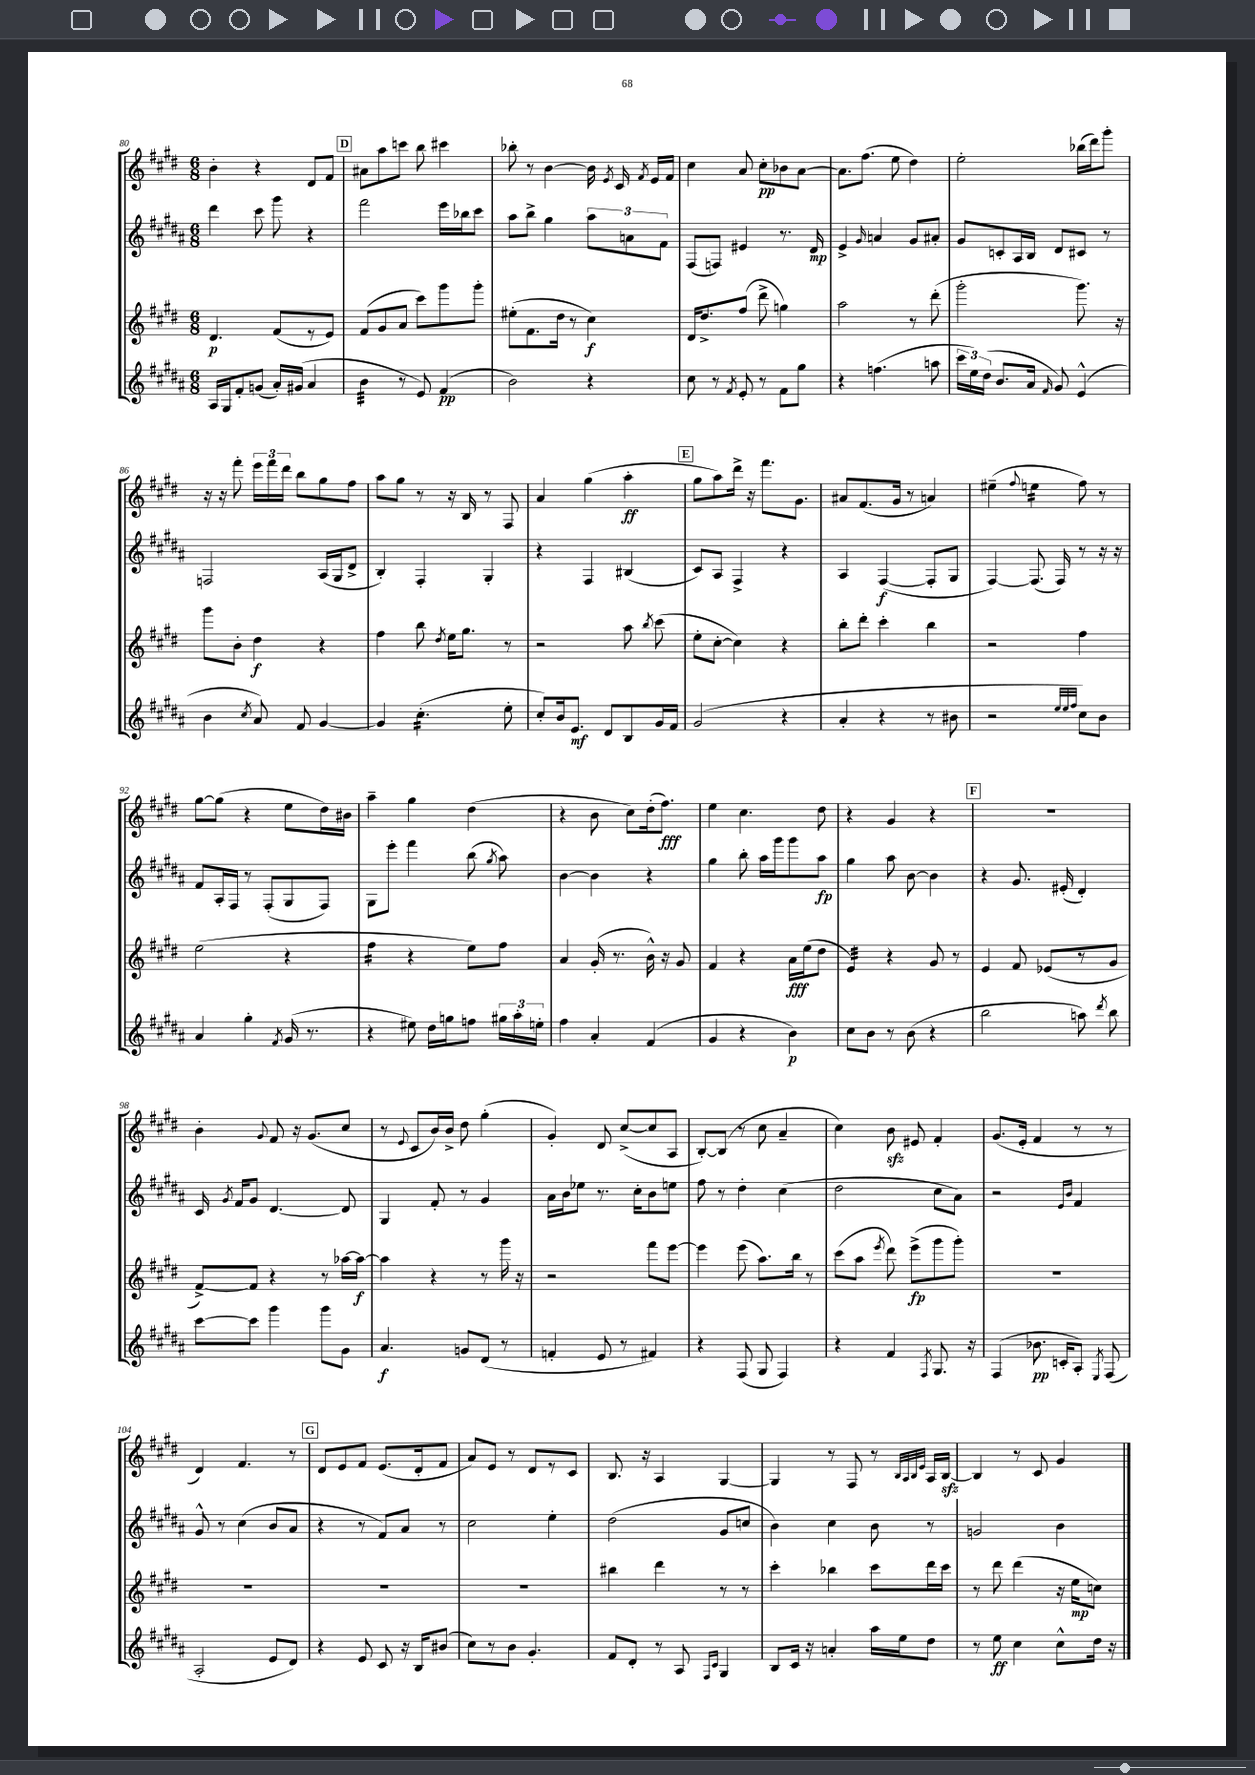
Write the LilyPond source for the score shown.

<<
\new StaffGroup <<
\new Staff = "s0" {
    \clef treble \key e \major \numericTimeSignature \time 6/8
    \autoBeamOff b'4-. r4 dis'8[ fis'8] |
    \mark \markup { \box "D" } ais'8[ a''8 c'''8] b''8 cis'''4 |
    bes''8-. r8 b'4~ b'16 \acciaccatura { e'8 } cis'16 \acciaccatura { fis'8 } e'16[ fis'16] |
    cis''4 a'8 cis''8[-.\pp bes'8 a'8]~ |
    a'8.[ fis''8.]( e''8 dis''4) |
    e''2-. bes''16[( dis'''16) gis'''8]-. |
    r16 r16 fis'''8-. \tuplet 3/2 { e'''16[ fis'''16 dis'''16] } b''8[ gis''8 fis''8] |
    a''8[ gis''8] r8 r16 b16 r8 fis8 |
    a'4 gis''4( a''4-.\ff |
    \mark \markup { \box "E" } gis''8[ a''8) dis'''16]-> r16 fis'''8.[ gis'8.] |
    ais'8[ fis'8.( gis'16] r8 a'4) |
    eis''4--( \appoggiatura { fis''8 } e''4:16 fis''8) r8 |
    gis''8[~ gis''8]( r4 e''8[ dis''16) bis'16] |
    a''4-- gis''4 dis''4( |
    r4 b'8 cis''8[) dis''16-.( fis''8.]\fff) |
    e''4 cis''4. dis''8 |
    r4 gis'4 r4 |
    \mark \markup { \box "F" } R2. |
    b'4-. \appoggiatura { gis'8 } fis'8 r16 gis'8.[( cis''8] |
    r8 \appoggiatura { e'8 } cis'8[ b'16) b'16]-> dis''8 gis''4-.( |
    gis'4-.) dis'8 cis''8[~->( cis''8 a8] |
    b8[~-.) b8]( r8 cis''8 a'4-- |
    cis''4) b'8\sfz eis'8 fis'4-. |
    gis'8.[( e'16]-. fis'4 r8 r8 |
    dis'4) fis'4. r8 |
    \mark \markup { \box "G" } dis'8[ e'8 fis'8] e'8.[( dis'16-. fis'8] |
    a'8[) e'8] r8 dis'8[ r8 cis'8] |
    b8. r16 a4 gis4~ |
    gis4 r8 fis8 r8 \grace { b32[ a32 b32 e'32] } a16[ b16]~\sfz |
    b4 r8 cis'8 gis'4 \bar "|." |
}
\new Staff = "s1" {
    \clef treble \key b \major \numericTimeSignature \time 6/8
    \autoBeamOff dis'''4 cis'''8 gis'''8 r4 |
    \mark \markup { \box "D" } fis'''2 e'''16[ bes''16 cis'''8] |
    ais''8[ b''8]-> gis''4 \tuplet 3/2 { ais''8[ a'8 fis'8] } |
    fis8[( f8]) eis'4 r8. dis'16\mp |
    e'4-> \grace { gis'16 } a'4 gis'8[ ais'8]-. |
    gis'8[ c'8-. ais16 b16] dis'8[ cis'8] r8 |
    f2 ais16[( gis16 dis'8]-> |
    b4-.) fis4-. gis4-. |
    r4 fis4 bis4( |
    \mark \markup { \box "E" } cis'8[) ais8] fis4-> r4 |
    ais4 fis4~\f( fis8[-. gis8] |
    fis4~) fis8.( fis16) r8 r16 r16 |
    fis'8[ ais16-. fis16] r8 fis8[-.( gis8 fis8]) |
    gis8[ e'''8]-. fis'''4 b''8( \acciaccatura { gis''8 } ais''8) |
    b'4~ b'4 r4 |
    gis''4 b''8-. ais''16[ gis'''16 gis'''8 ais''8]\fp |
    gis''4 ais''8 b'8~ b'4 |
    \mark \markup { \box "F" } r4 gis'8. eis'16-.( dis'4-.) |
    cis'16 \acciaccatura { gis'8 } fis'16[ gis'8] dis'4.~ dis'8 |
    gis4 fis'8-. r8 gis'4 |
    ais'16[ b'16 ees''8] r8. cis''16[-. b'8 e''8] |
    fis''8 r8 dis''4-. cis''4( |
    dis''2 cis''8[ ais'8]) |
    r2 \grace { e'16[ b'16] } fis'4 |
    gis'8-^ r8 cis''4( b'8[ ais'8] |
    \mark \markup { \box "G" } r4 r8 fis'8[) ais'8] r8 |
    cis''2 e''4-. |
    dis''2( gis'8[ c''8] |
    b'4) cis''4 b'8 r8 |
    g'2 b'4 \bar "|." |
}
\new Staff = "s2" {
    \clef treble \key e \major \numericTimeSignature \time 6/8
    \autoBeamOff dis'4.\p fis'8[( r8 e'8]) |
    \mark \markup { \box "D" } fis'8[( gis'8 a'8] cis'''8[) gis'''8 gis'''8]-. |
    eis''8[-.( fis'8. dis''16] r8 cis''4\f) |
    dis'16[ dis''8.-> fis''8]( dis'''8-> g''4) |
    a''2 r8 dis'''8-.( |
    gis'''2-. gis'''8.) r16 |
    gis'''8[ b'8]-. dis''4\f r4 |
    fis''4 b''8 \acciaccatura { dis''8 } e''16[ gis''8.] r8 |
    r2 a''8 \acciaccatura { b''8 } cis'''8( |
    \mark \markup { \box "E" } e''8[-. cis''8]~-. cis''4) r4 |
    b''8[-. dis'''8]-. cis'''4-. b''4 |
    r2 fis''4 |
    e''2( r4 |
    fis''4:16 r4 e''8[) fis''8] |
    a'4 gis'16-.( r8. b'16-^) r16 gis'8 |
    fis'4 r4 a'16[\fff e''16( dis''8] |
    e'4:32) r4 gis'8 r8 |
    \mark \markup { \box "F" } e'4 fis'8 ees'8[( r8 gis'8] |
    fis'8[~->) fis'8] r4 r8 aes''16[~ aes''16]~\f |
    aes''4 r4 r8 gis'''16 r16 |
    r2 fis'''8[ e'''8]~ |
    e'''4 e'''8( a''8.[) b''16] r8 |
    cis'''8[( a''8] \acciaccatura { e'''8 } dis'''8) e'''8[->\fp( gis'''8 gis'''8]-.) |
    R2. |
    R2. |
    \mark \markup { \box "G" } R2. |
    R2. |
    bis''4 dis'''4 r8 r8 |
    cis'''4-. bes''4 cis'''8[ dis'''16 cis'''16] |
    r8 dis'''8 dis'''4( r16 e''16[\mp c''8]) \bar "|." |
}
\new Staff = "s3" {
    \clef treble \key b \major \numericTimeSignature \time 6/8
    \autoBeamOff ais16[ gis16 fis'8-. g'8]( ais'16[-.) gis'16]( ais'4 |
    \mark \markup { \box "D" } b'4:32 r8 e'8) fis'4\pp( |
    b'2) r4 |
    cis''8 r8 \acciaccatura { fis'8 } e'8-. r8 fis'8[ gis''8] |
    r4 f''4.( a''8 |
    \tuplet 3/2 { cis'''16[ e''16) dis''16]( } b'8.[ ais'16] \grace { fis'16 } gis'8) e'4-^( |
    b'4 \acciaccatura { cis''8 } ais'8) fis'8 gis'4~ |
    gis'4 cis''4.:16-.( e''8-. |
    cis''8[-.) b'16 e'8.]\mf dis'8[ b8 gis'16 fis'16] |
    \mark \markup { \box "E" } gis'2( r4 |
    ais'4-. r4 r8 bis'8 |
    r2 \grace { e''32[ e''32 fis''32] } cis''8[) b'8] |
    ais'4 gis''4-. \acciaccatura { fis'8 } gis'16( r8. |
    r4 eis''8) dis''16[ g''16 f''8] \tuplet 3/2 { gis''16[ ais''16-. e''16]-. } |
    fis''4 ais'4-. fis'4( |
    gis'4 r4 b'4\p) |
    cis''8[ b'8] r8 b'8( r4 |
    \mark \markup { \box "F" } b''2 a''8) \acciaccatura { dis'''8 } b''8 |
    cis'''8[~ cis'''8] gis'''4 gis'''8[ gis'8] |
    ais'4.\f g'8[ dis'8]( r8 |
    f'4-. e'8 r8 fis'4) |
    r4 fis8( gis8 fis4) |
    r4 fis'4 \acciaccatura { fis8 } gis8. r16 |
    fis4( bes'8.\pp c'16[-. ais8]-.) \acciaccatura { e8 } fis8( |
    ais2-. e'8[ dis'8]) |
    \mark \markup { \box "G" } r4 e'8 cis'8 r16 b16[ bis'8]( |
    cis''8[) r8 b'8] gis'4.-. |
    fis'8[ dis'8]-. r8 ais8 \grace { fis16[ cis'16] } gis4 |
    b8[ cis'16] r16 a'4-. ais''16[ e''16 dis''8] |
    r8 e''8\ff cis''4 cis''8[-^ dis''16] r16 \bar "|." |
}
>>
>>
\layout { \context { \Score currentBarNumber = #80 } }
